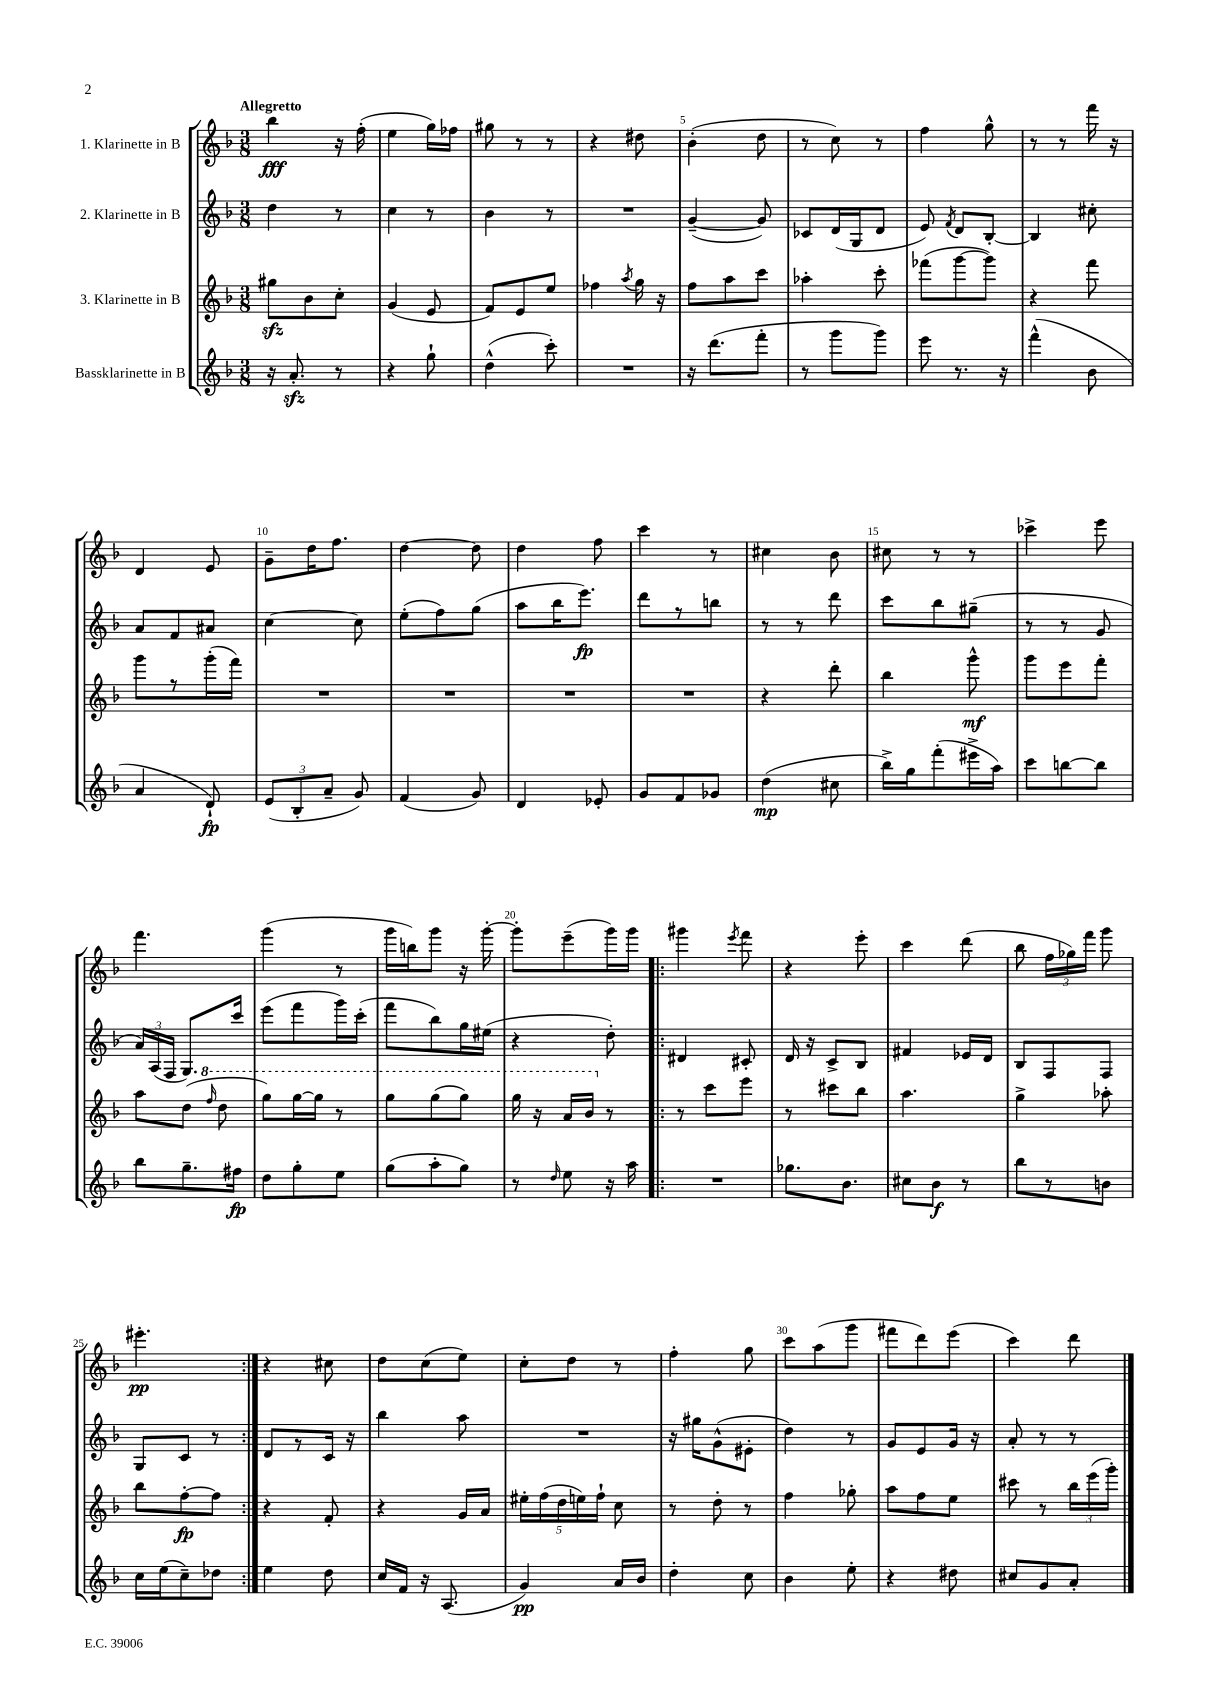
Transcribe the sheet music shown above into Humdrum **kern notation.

**kern	**kern	**kern	**kern
*staff4	*staff3	*staff2	*staff1
*clefG2	*clefG2	*clefG2	*clefG2
*k[b-]	*k[b-]	*k[b-]	*k[b-]
*M3/8	*M3/8	*M3/8	*M3/8
16r	8gg#	4dd	4bb-
8.a'	.	.	.
.	8b-	.	.
8r	8cc'	8r	16r
.	.	.	(16ff'
=	=	=	=
4r	(4g	4cc	4ee
8gg`	8e	8r	16gg)
.	.	.	16ff-
=	=	=	=
(4dd^^	8f)	4b-	8gg#
.	8e	.	8r
8ccc')	8ee	8r	8r
=	=	=	=
4.r	4ff-	4.r	4r
.	8qaa	.	.
.	16gg	.	8dd#
.	16r	.	.
=	=	=	=
16r	8ff	([4g~	(4b-'
(8.ddd	.	.	.
.	8aa	.	.
8fff'	8ccc	8g])	8dd
=	=	=	=
8r	4aa-'	8c-	8r
8ggg	.	(16d	8cc)
.	.	16G	.
8ggg)	8ccc'	8d	8r
=	=	=	=
8eee	(8fff-	8e)	4ff
.	.	8qf	.
8.r	[8ggg	8d	.
.	8ggg])	[8B-'	8gg^^
16r	.	.	.
=	=	=	=
(4fff^^	4r	4B-]	8r
.	.	.	8r
8b-	8fff	8cc#'	16fff
.	.	.	16r
=	=	=	=
4a	8ggg	8a	4d
.	8r	8f	.
8d`)	(16ggg'	8a#	8e
.	16fff)	.	.
=	=	=	=
(12e	4.r	[4cc	8g~
12B-'	.	.	.
.	.	.	16dd
12a~	.	.	.
.	.	.	8.ff
8g)	.	8cc]	.
=	=	=	=
(4f	4.r	(8ee'	[4dd
.	.	8ff)	.
8g)	.	(8gg	8dd]
=	=	=	=
4d	4.r	8aa	4dd
.	.	16bb-	.
.	.	8.eee)	.
8e-'	.	.	8ff
=	=	=	=
8g	4.r	8ddd	4ccc
8f	.	8r	.
8g-	.	8bb	8r
=	=	=	=
(4dd	4r	8r	4cc#
.	.	8r	.
8cc#	8ddd'	8ddd	8b-
=	=	=	=
16bb-^)	4bb-	8ccc	8cc#
16gg	.	.	.
(8fff'	.	8bb-	8r
16eee#^	8ggg^^	(8gg#~	8r
16aa)	.	.	.
=	=	=	=
8ccc	8ggg	8r	4ccc-^
[8bb	8eee	8r	.
8bb]	8fff'	8g	8eee
=	=	=	=
8bb-	8aa	24a)	4.fff
.	.	(24A	.
.	.	24F	.
8.gg~	(8dd	8.G)	.
.	16qqfff	.	.
.	8ddd	.	.
16ff#	.	16ccc	.
=	=	=	=
8dd	8ggg)	(8eee	(4ggg
8gg'	[16ggg	8fff	.
.	16ggg]	.	.
8ee	8r	16ggg)	8r
.	.	(16ccc'	.
=	=	=	=
(8gg	8ggg	8fff	16ggg
.	.	.	16bb)
8aa'	(8ggg	8bb-)	8ggg
8gg)	8ggg)	16gg	16r
.	.	(16ee#	[16ggg'
=	=	=	=
8r	16ggg	4r	8ggg']
.	16r	.	.
16qqdd	.	.	.
8ee	16aa	.	(8eee~
.	16bb-	.	.
16r	8r	8dd')	16ggg)
16aa	.	.	16ggg
=!|:	=!|:	=!|:	=!|:
4.r	8r	4d#	4ggg#
.	8ccc	.	.
.	.	.	8qeee
.	8eee	8c#'	8fff
=	=	=	=
8.gg-	8r	16d	4r
.	.	16r	.
.	8ccc#	8c^	.
8.b-	.	.	.
.	8bb-	8B-	8eee'
=	=	=	=
8cc#	4.aa	4f#	4ccc
8b-	.	.	.
8r	.	16e-	(8ddd
.	.	16d	.
=	=	=	=
8bb-	4gg^	8B-	8bb-
8r	.	8F	24ff
.	.	.	24gg-)
.	.	.	24fff
8b	8aa-'	8F	8ggg
=	=	=	=
16cc	8bb-	8G	4.eee#'
(16ee	.	.	.
8cc~)	[8ff'	8c	.
8dd-	8ff]	8r	.
=:|!	=:|!	=:|!	=:|!
4ee	4r	8d	4r
.	.	8r	.
8dd	8f'	16c	8cc#
.	.	16r	.
=	=	=	=
16cc	4r	4bb-	8dd
16f	.	.	.
16r	.	.	(8cc
(8.A	.	.	.
.	16g	8aa	8ee)
.	16a	.	.
=	=	=	=
4g)	20ee#'	4.r	8cc'
.	(20ff	.	.
.	20dd	.	.
.	.	.	8dd
.	20ee)	.	.
.	20ff`	.	.
16a	8cc	.	8r
16b-	.	.	.
=	=	=	=
4dd'	8r	16r	4ff'
.	.	16gg#	.
.	8dd'	(8g^^	.
8cc	8r	8e#'	8gg
=	=	=	=
4b-	4ff	4dd)	8ccc
.	.	.	(8aa
8ee'	8gg-'	8r	8ggg
=	=	=	=
4r	8aa	8g	8fff#
.	8ff	8e	8ddd)
8dd#	8ee	16g	(8eee
.	.	16r	.
=	=	=	=
8cc#	8ccc#	8a'	4ccc)
8g	8r	8r	.
8a'	24bb-	8r	8ddd
.	(24eee	.	.
.	24ggg')	.	.
==	==	==	==
*-	*-	*-	*-
